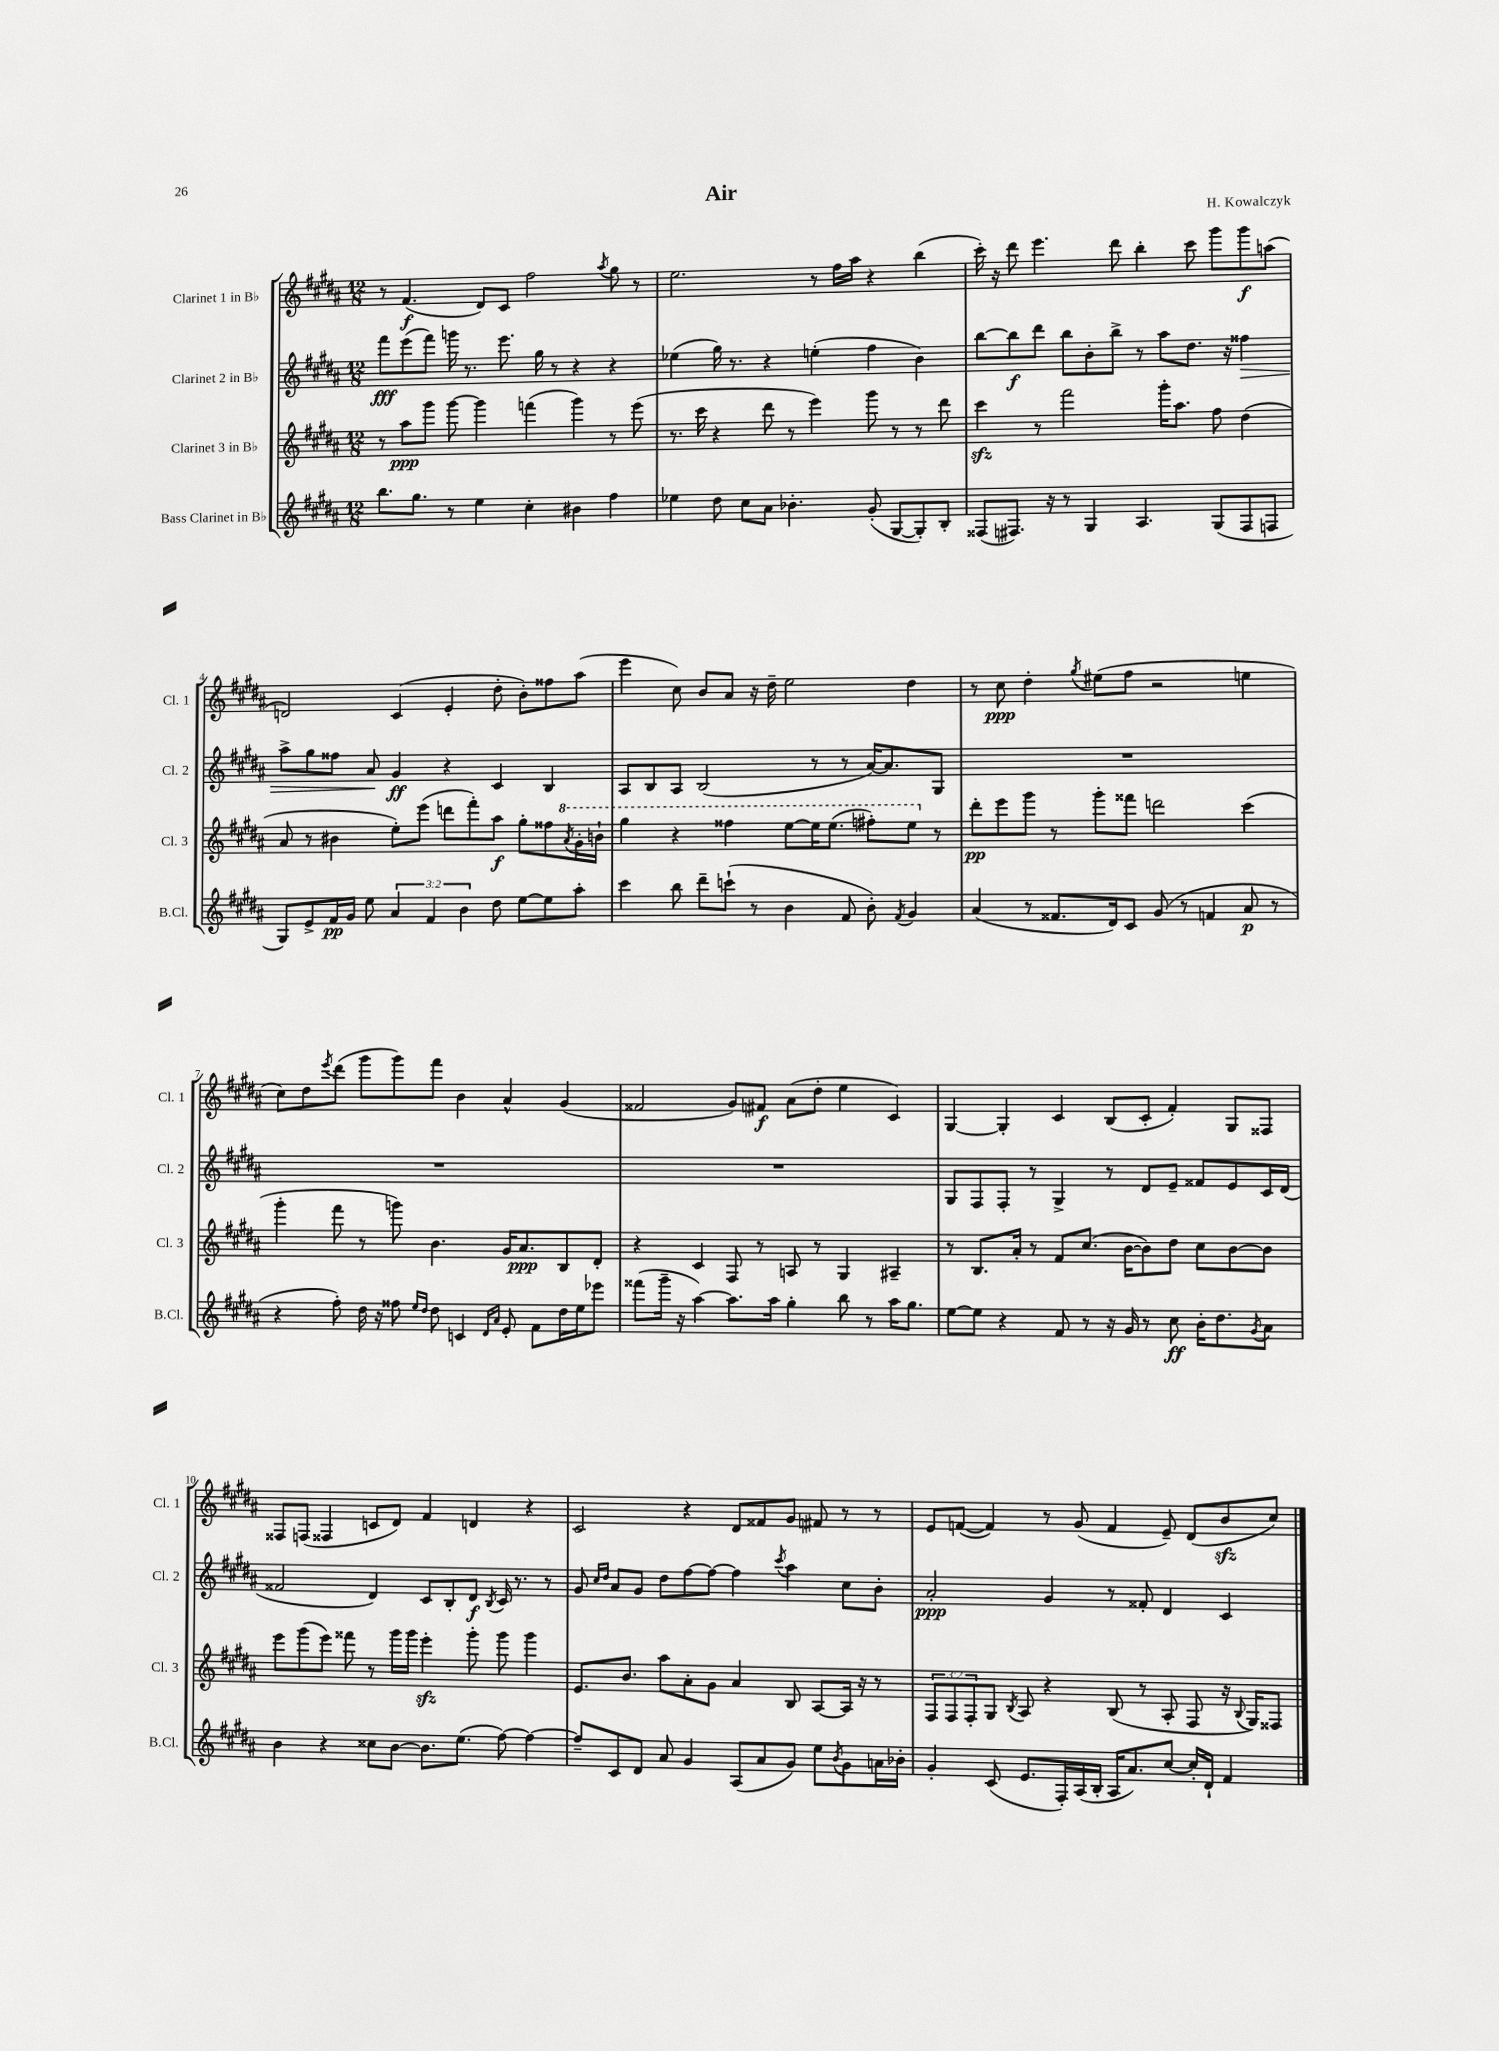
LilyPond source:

\header { title = "Air" composer = "H. Kowalczyk" }
<<
\new StaffGroup <<
\new Staff = "s0" \with { instrumentName = "Clarinet 1 in Bb" shortInstrumentName = "Cl. 1" } {
    \clef treble \key b \major \numericTimeSignature \time 12/8
    r8 fis'4.\f( dis'8) cis'8 fis''2 \acciaccatura { ais''8 } gis''8 r8 |
    e''2. r8 fis''16 ais''16 r4 b''4( |
    cis'''16-.) r16 dis'''8 e'''4. dis'''8 b''4-. cis'''8 gis'''8 gis'''8\f a''8( |
    d'2) cis'4( e'4-. dis''8-. b'8-.) fisis''8 ais''8( |
    e'''4 cis''8) b'8 ais'8 r16 dis''16-- e''2 dis''4 |
    r8 cis''8\ppp dis''4-. \acciaccatura { gis''8 } eis''8( fis''8 r2 e''4 |
    cis''8) dis''8 \acciaccatura { e'''8 } dis'''8( gis'''8 gis'''8) fis'''8 b'4 ais'4-^ gis'4( |
    fisis'2 gis'8) fis'8\f ais'8( dis''8-. e''4 cis'4) |
    gis4~ gis4-. cis'4 b8( cis'8-. fis'4-.) gis8 fisis8 |
    fisis8 f8( fisis4 c'8 dis'8) fis'4 d'4 r4 |
    cis'2 r4 dis'8 fisis'8 gis'8 fis'8 r8 r8 |
    e'8 f'8~( f'4) r8 gis'8( f'4 e'8--) dis'8( b'8\sfz cis''8) \bar "|." |
}
\new Staff = "s1" \with { instrumentName = "Clarinet 2 in Bb" shortInstrumentName = "Cl. 2" } {
    \clef treble \key b \major \numericTimeSignature \time 12/8
    fis'''8\fff e'''8( fis'''8) g'''16 r8. e'''8. gis''16 r8 r4 r4 |
    ees''4( gis''16) r8. r4 e''4-.( fis''4 b'4) |
    b''8~ b''8\f dis'''8 b''8 b'8-. b''8-> r8 ais''8 dis''8. r16 fisis''4\> |
    ais''8-> gis''8 fisis''8 ais'8\! gis'4\ff r4 cis'4 b4 |
    ais8 b8 ais8 b2( r8 r8 ais'16~) ais'8. gis8 |
    R1. |
    R1. |
    R1. |
    gis8 fis8 fis8-. r8 gis4-> r8 dis'8 e'8-- fisis'8 e'8 cis'16 dis'16( |
    fisis'2 dis'4) cis'8 b8-. dis'8\f \acciaccatura { b8 } cis'16 r8. r8 |
    gis'8 \grace { cis''16 dis''16 } ais'8 gis'8 dis''8 fis''8~ fis''8~ fis''4 \acciaccatura { cis'''8 } ais''4 cis''8 b'8-. |
    ais'2-.\ppp gis'4 r8 fisis'8-. dis'4 cis'4 \bar "|." |
}
\new Staff = "s2" \with { instrumentName = "Clarinet 3 in Bb" shortInstrumentName = "Cl. 3" } {
    \clef treble \key b \major \numericTimeSignature \time 12/8 \override Staff.TupletNumber.text = #tuplet-number::calc-fraction-text
    r8 ais''8\ppp gis'''8 gis'''8~ gis'''4 f'''4( gis'''4) r8 e'''8( |
    r8. cis'''16 r4 dis'''8 r8 e'''4) gis'''8 r8 r8 dis'''8 |
    cis'''4\sfz r8 fis'''2 gis'''16-. ais''8. fis''8 dis''4( |
    ais'8 r8 bis'4 e''8-.) e'''8( d'''8 fis'''8-.) ais''8\f gis''8-. fisis''8 \ottava #1 \acciaccatura { ais''8 } gis''16-. b''!16-! |
    gis'''4 r4 fisis'''4 e'''8~ e'''16 e'''8.( fis'''8-.) e'''8 \ottava #0 r8 |
    dis'''8-.\pp e'''8 gis'''8 r8 gis'''8-. fisis'''8 d'''2 cis'''4( |
    gis'''4-. fis'''8 r8 g'''8) b'4. gis'16 ais'8.\ppp b8 dis'8-. |
    r4 cis'4 fis8 r8 a8 r8 gis4 ais4-- |
    r8 b8. ais'16-. r8 fis'8 cis''8.( b'16~ b'8) dis''8 cis''8 b'8~ b'8 |
    e'''8 gis'''8( e'''8) fisis'''8 r8 gis'''16 gis'''16 e'''4-.\sfz gis'''8-. gis'''8 gis'''4 |
    e'8. b'8. ais''8 ais'8-. gis'8 ais'4 b8 ais8~ ais16 r16 r8 |
    \tuplet 3/2 { fis8 fis8 fis8-. } gis8 \acciaccatura { b8 } ais8 r4 b8( r8 ais8-. fis8 r16 \appoggiatura { b8 } gis16) fisis8 \bar "|." |
}
\new Staff = "s3" \with { instrumentName = "Bass Clarinet in Bb" shortInstrumentName = "B.Cl." } {
    \clef treble \key b \major \numericTimeSignature \time 12/8 \override Staff.TupletNumber.text = #tuplet-number::calc-fraction-text
    b''8. gis''8. r8 e''4 cis''4-. bis'4 fis''4 |
    ees''4 dis''8 cis''8 ais'8 bes'4.-. gis'8-.( gis8~ gis8-.) b8-. |
    fisis8( fis8.) r16 r8 gis4 ais4. gis8( fis8 f8 |
    gis8) e'8-> fis'16\pp gis'16 e''8 \tuplet 3/2 { ais'4 fis'4 b'4 } dis''8 e''8~ e''8 ais''8-. |
    cis'''4 b''8 dis'''8-- c'''8-!( r8 b'4 fis'8 b'8-.) \acciaccatura { fis'8 } gis'4 |
    ais'4( r8 fisis'8. dis'16) cis'8 gis'8( r8 f'4 ais'8\p r8 |
    r4 fis''8-.) dis''16 r16 fisis''8 \grace { e''16 dis''16 } dis''8 c'4 \grace { dis'16 ais'16 } e'8-. fis'8 dis''16 e''16 ees'''8 |
    fisis'''8( gis'''16-- r16 ais''4~) ais''8. ais''16 gis''4-. b''8 r8 ais''16 gis''8. |
    e''8~ e''8 r4 fis'8 r8 r16 gis'16 r8 cis''8\ff b'16-. dis''8. \acciaccatura { gis'8 } ais'8 |
    b'4 r4 cisis''8 b'8~ b'8. e''8.( fis''8~) fis''4~ |
    fis''8-- cis'8 dis'8 ais'8 gis'4 ais8( ais'8 gis'8) e''8 \acciaccatura { b'8 } gis'8 a'16 bes'16-. |
    gis'4-. cis'8( e'8. fis16-.) ais16( b16-. ais16 ais'8.) cis''8~ cis''16-. dis'16-! fis'4 \bar "|." |
}
>>
>>
